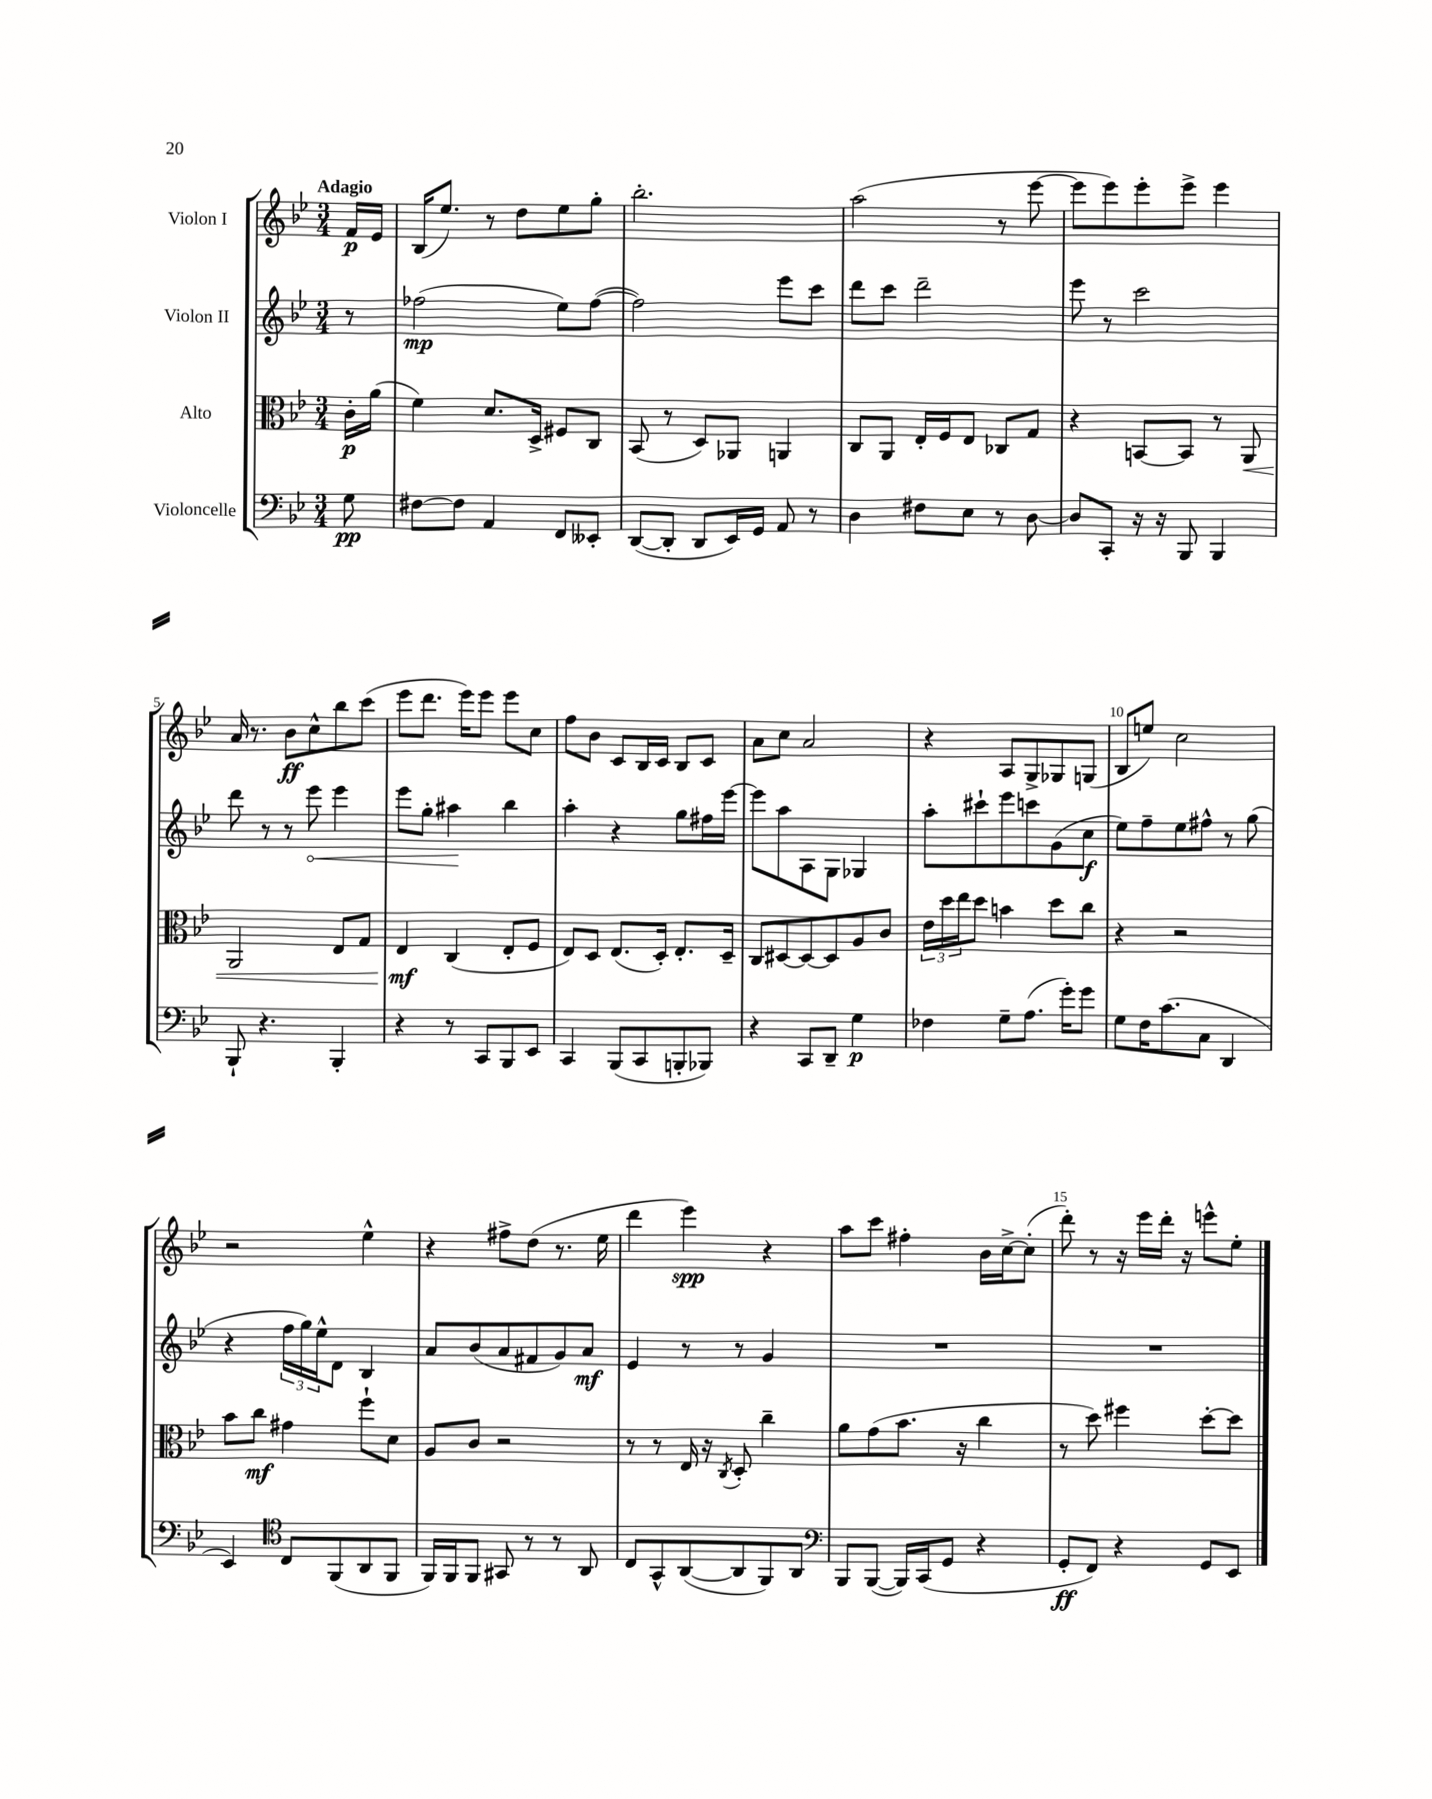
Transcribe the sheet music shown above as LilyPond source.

<<
\new StaffGroup <<
\new Staff = "s0" \with { instrumentName = "Violon I" } {
    \clef treble \key bes \major \numericTimeSignature \time 3/4 \partial 8 \tempo "Adagio"
    f'16\p ees'16 |
    bes16( ees''8.) r8 d''8 ees''8 g''8-. |
    bes''2.-. |
    a''2( r8 ees'''8~ |
    ees'''8 ees'''8) ees'''8-. ees'''8-> ees'''4 |
    a'16 r8. bes'8\ff c''8-^ bes''8 c'''8( |
    ees'''8 d'''8. ees'''16) ees'''8 ees'''8 c''8 |
    f''8 bes'8 c'8 bes16 c'16 bes8 c'8 |
    a'8 c''8 a'2 |
    r4 a8 g8-> ges8 g8( |
    bes8 e''8) c''2 |
    r2 ees''4-^ |
    r4 fis''8-> d''8( r8. ees''16 |
    d'''4 ees'''4\spp) r4 |
    a''8 c'''8 fis''4-. bes'16 c''16~-> c''8-.( |
    d'''8-.) r8 r16 ees'''16 d'''16-. r16 e'''8-^ ees''8-. \bar "|." |
}
\new Staff = "s1" \with { instrumentName = "Violon II" } {
    \clef treble \key bes \major \numericTimeSignature \time 3/4 \partial 8
    r8 |
    fes''2\mp( ees''8) fes''8~( |
    fes''2) ees'''8 c'''8 |
    d'''8 c'''8 d'''2-- |
    ees'''8 r8 c'''2 |
    d'''8 r8 r8 \once \override Hairpin.circled-tip = ##t ees'''8\< ees'''4 |
    ees'''8 g''8-. ais''4\! bes''4 |
    a''4-. r4 g''8 fis''16 ees'''16~ |
    ees'''8 a''8 a8 g8 ges4 |
    a''8-. cis'''8-! ees'''8 c'''8 g'8( c''8\f |
    ees''8) f''8-- ees''8 fis''8-^ r8 g''8( |
    r4 \tuplet 3/2 { f''16 g''16) ees''16-^ } d'8 bes4 |
    a'8 bes'8( a'8 fis'8 g'8) a'8\mf |
    ees'4 r8 r8 g'4 |
    R2. |
    R2. \bar "|." |
}
\new Staff = "s2" \with { instrumentName = "Alto" } {
    \clef alto \key bes \major \numericTimeSignature \time 3/4 \partial 8
    c'16-.\p a'16( |
    f'4) d'8. d16-> fis8 c8 |
    bes,8( r8 d8) aes,8 a,4 |
    c8 a,8 ees16-. f16 ees8 ces8 g8 |
    r4 b,8~ b,8 r8 a,8\< |
    a,2 ees8 g8 |
    ees4\mf\! c4( ees8-. f8 |
    ees8) d8 ees8.( d16-.) ees8.-. d16-- |
    c8 dis8~ dis8~ dis8 a8 c'8 |
    \tuplet 3/2 { ees'16 d''16 ees''16 } d''8 b'4 d''8 c''8 |
    r4 r2 |
    bes'8 c''8\mf gis'4 f''8-! d'8 |
    a8 c'8 r2 |
    r8 r8 ees16 r16 \acciaccatura { c8 } d8-. c''4-- |
    a'8 g'8( bes'8. r16 c''4 |
    r8 d''8) fis''4 d''8~-. d''8 \bar "|." |
}
\new Staff = "s3" \with { instrumentName = "Violoncelle" } {
    \clef bass \key bes \major \numericTimeSignature \time 3/4 \partial 8
    g8\pp |
    fis8~ fis8 a,4 f,8 eeses,8-. |
    d,8~( d,8-. d,8 ees,16) g,16 a,8 r8 |
    d4 fis8 ees8 r8 d8~ |
    d8 c,8-. r16 r16 bes,,8 bes,,4 |
    bes,,8-! r4. bes,,4-. |
    r4 r8 c,8 bes,,8 ees,8 |
    c,4 bes,,8( c,8 b,,8-. bes,,8) |
    r4 c,8 d,8-- g4\p |
    fes4 g8-- a8.( g'16-.) g'8 |
    g8 f16 c'8.( c8 d,4 |
    ees,4) \clef tenor c8 f,8( a,8 f,8 |
    f,16) f,16 f,8 gis,8 r8 r8 a,8 |
    c8 g,8-^ a,8~( a,8 f,8) a,8 |
    \clef bass bes,,8 bes,,8~( bes,,16) c,16( g,8 r4 |
    g,8-.\ff f,8) r4 g,8 ees,8 \bar "|." |
}
>>
>>
\layout { \context { \Score \override BarNumber.break-visibility = ##(#f #t #t) barNumberVisibility = #(every-nth-bar-number-visible 5) } }
